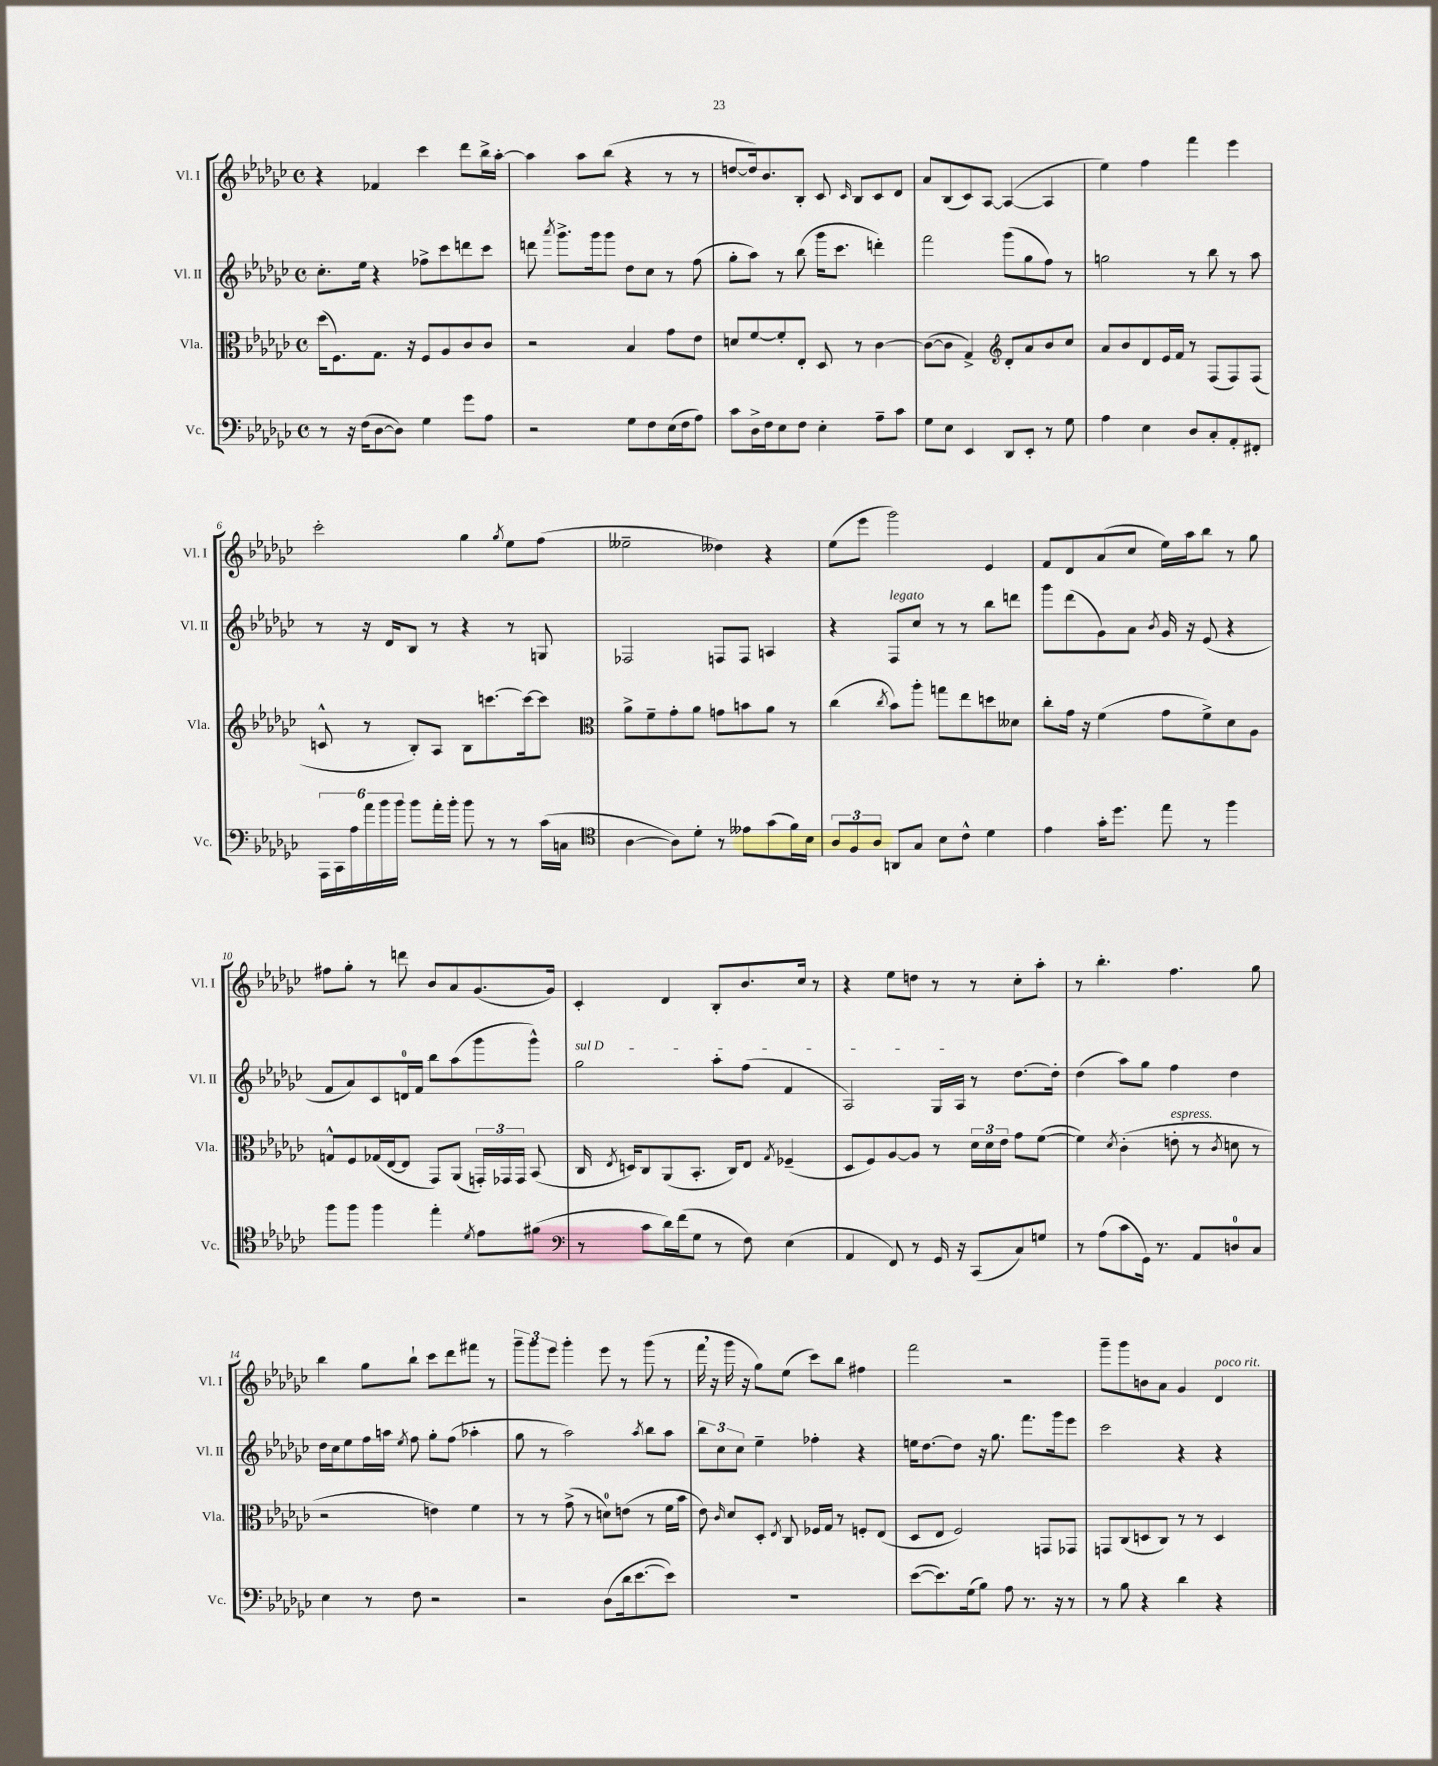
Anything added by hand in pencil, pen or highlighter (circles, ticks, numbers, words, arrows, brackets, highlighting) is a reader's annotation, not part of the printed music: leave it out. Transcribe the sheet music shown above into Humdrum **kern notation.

**kern	**kern	**kern	**kern
*part4	*part3	*part2	*part1
*staff4	*staff3	*staff2	*staff1
*I"Vc.	*I"Vla.	*I"Vl. II	*I"Vl. I
*I'Vc.	*I'Vla.	*I'Vl. II	*I'Vl. I
*clefF4	*clefC3	*clefG2	*clefG2
*k[b-e-a-d-g-c-]	*k[b-e-a-d-g-c-]	*k[b-e-a-d-g-c-]	*k[b-e-a-d-g-c-]
*M4/4	*M4/4	*M4/4	*M4/4
*met(c)	*met(c)	*met(c)	*met(c)
=1	=1	=1	=1
8r	(16dd-\KL	8.cc-'\L	4r
.	8.F\)	.	.
16r	.	.	.
(16F\KL	.	16ee-\Jk	.
[8D-\	8.G-\J	4r	4f-X/
8D-\J])	.	.	.
.	16r	.	.
4G-\	8F/L	8ff-X^\L	4ccc-\
.	8A-/	8ccc-\	.
8g-\L	8c-/	8dddn\	8ddd-\L
8A-\J	8c-/J	8ccc-\J	16bb-^\L
.	.	.	[16aa-'\JJ
=2	=2	=2	=2
2r	2r	8dddn\	4aa-\]
.	.	8qaaa-/	.
.	.	8.ggg-^\L	.
.	.	.	8aa-\L
.	.	16ggg-\k	.
.	.	8ggg-\J	(8bb-\J
8G-\L	4B-/	8dd-\L	4r
8F\	.	8cc-\J	.
(16E-\L	8g-\L	8r	8r
16F\J	.	.	.
8A-\J)	8e-\J	(8ff\	8r
=3	=3	=3	=3
8c-\L	8dn/L	8gg-'\L	[8ddn/L
16D-^\L	[8f/	8aa-\J)	16dd/k])
16F\J	.	.	8.b-/
8E-\	8f'/]	8r	.
8F\J	8E-'/J	(8bb-\	8B-'/J
4E-'\	8D-/	16ggg-\KL	8c-/
.	.	8.ccc-\J	.
.	.	.	16qqc-/
.	8r	.	8B-/L
8A-~\L	[4c-\	4dddn'\)	8c-/
8c-\J	.	.	8d-/J
=4	=4	=4	=4
8G-\L	(8c-\L_	2fff\	8a-/L
8E-\J	8c-\J]	.	(8B-/
4EE-/	4G-^/)	.	8c-/)
.	.	.	[8A-/J
*	*clefG2	*	*
8DD-/L	8d-'/L	(8ggg-\L	(4A-/_
8EE-'/J	8a-/	8gg-\	.
8r	8b-/	8ff\J)	4A-/]
8G-\	8cc-/J	8r	.
=5	=5	=5	=5
4A-\	8a-/L	2ggn\	4ee-\)
.	8b-/	.	.
4E-\	8d-/	.	4ff\
.	16e-/L	.	.
.	16f/JJ	.	.
8D-/L	8r	8r	4fff\
8C-'/	(8F/L	8bb-\	.
8AA-'/	8F/)	8r	4eee-\
8FF#X'/J	(8F/J	8aa-\	.
!!LO:LB:g=z
=6	=6	=6	=6
24AAA-\LL	8cn^^/	8r	2ccc-'\
24CC-\	.	.	.
24A-\	.	.	.
24a-\	8r	16r	.
24b-\	.	.	.
.	.	16d-/KL	.
24b-\JJ	.	.	.
8b-\L	8B-'/L)	8B-/J	.
16a-'\L	8A-/J	8r	.
16b-'\JJ	.	.	.
8b-\	8B-\L	4r	4gg-\
8r	[8.cccn\	.	.
.	.	.	8qgg-/
8r	.	8r	8ee-\L
.	16ccc\k_	.	.
(16c-\LL	8ccc\J]	8Gn/	(8ff\J
16Cn\JJ	.	.	.
=7	=7	=7	=7
*clefC4	*clefC3	*	*
[4A-\	8a-^\L	2F-X/	2ee--X~\
.	8f~\	.	.
8A-\L])	8g-'\	.	.
8d-'\J	8a-\J	.	.
8r	8gn\L	8Fn/L	4dd--X\)
8e--X\L	8bn\	8F/J	.
(8g-\	8a-\J	4An/	4r
16f\L)	8r	.	.
16B-\JJ	.	.	.
=8	=8	=8	=8
12A-/L	(4cc-\	4r	(8ee-\L
12F/	.	.	.
.	.	.	8eee-\J
12A-/J	.	.	.
.	8qcc-/	.	.
!	!	!LO:TX:a:i:t=legato	!
8AAn/L	8b-\L)	8F/L	2ggg-\)
8G-/J	8aa-'\J	8cc-/J	.
8B-\L	8ggn\L	8r	.
8c-^^\J	8ee-\	8r	.
4d-\	8ddn\	8bb-\L	4e-/
.	8d--X\J	8dddn\J	.
=9	=9	=9	=9
4e-\	8cc-'\L	8ggg-\L	8f/L
.	16g-\Jk	(8ddd-\	8d-/
.	16r	.	.
16g-'\KL	(4f\	8g-\)	(8a-/
8.dd-\J	.	.	.
.	.	8a-\J	8cc-/J
.	.	8qb-/	.
8ee-\	8g-\L	16g-/	16ee-\LL)
.	.	16r	16aa-\J
8r	8f^\)	(8e-/	8bb-\J
4ff\	8d-\	4r	8r
.	8A-\J	.	8gg-\
!!LO:LB:g=z
=10	=10	=10	=10
8ff\L	8Gn^^/L	8f/L	8ff#X\L
8ff\J	8F/	8a-/)	8gg-'\J
4ff\	(16G-X/L	8c-/	8r
.	[16E-/J	.	.
.	8E-/J]	16dn/L	8dddn\
.	.	16f/JJ	.
4ee-'\	8GG-/L)	8bb-\L	8b-/L
.	(8AA-/J	(8aa-\	8a-/
8qd-/	.	.	.
8e-\L	24GGn'/LL)	8ggg-\	(8.g-/
.	24GG-X/	.	.
.	24GG-/JJ	.	.
(8f#X\J	(8BB-/	8ggg-^^\J)	.
.	.	.	16g-/Jk)
=11	=11	=11	=11
*clefF4	*	*	*
!	!	!LO:TX:a:i:t=sul D	!
8r	16C-/	2gg-\	4c-'/
.	8qE-/	.	.
.	16Dn/KL)	.	.
8c-\L	8C-/	.	.
16d-\L)	(8AA-/	.	4d-/
(16f\J	.	.	.
8G-\J	8.BB-'/J	.	.
8r	.	8aa-'\L	8B-'/L
.	16C-/KL)	.	.
8F\)	8E-/J	(8ff\J	8.b-/
.	8qG-/	.	.
(4E-\	(4F-X~/	4f/	.
.	.	.	16cc-/Jk
.	.	.	8r
=12	=12	=12	=12
4AA-/	8D-/L	2A-/)	4r
.	8F/)	.	.
8FF/)	[8A-/	.	8ee-\L
8r	8A-/J]	.	8ddn\J
16GG-/	8r	16G-/LL	8r
16r	.	16A-/JJ	.
(8CC-/L	24d-\LL	8r	8r
.	24d-\	.	.
.	24e-\JJ	.	.
8C-/)	8g-\L	[8.dd-\L	8cc-'\L
8Gn/J	([8f\J	.	8aa-'\J
.	.	16dd-'\Jk]	.
=13	=13	=13	=13
8r	4f\])	(4dd-\	8r
(8A-\L	.	.	4.bb-'\
.	8qd-/	.	.
8c-\	(4c-'\	8aa-\L)	.
16GG-\Jk)	.	8gg-\J	.
8.r	.	.	.
!	!LO:TX:a:i:t=espress.	!	!
.	8en'\	4ff\	4.ff\
8AA-/L	8r	.	.
.	8qc-/	.	.
8Dn/	8dn\	4dd-\	.
8C-/J	8r	.	8gg-\
!!LO:LB:g=z
=14	=14	=14	=14
4E-\	2r	16dd-\LL	4bb-\
.	.	16cc-\J	.
.	.	8ee-\	.
8r	.	16ff\L	8gg-\L
.	.	16aan\JJ	.
.	.	8qee-/	.
8F\	.	8ff\	8bb-`\J
2r	4en\)	8gg-'\L	8ccc-\L
.	.	(8ff\J	8ddd-\
.	4f\	4aa-X'\	8fff#X\J
.	.	.	8r
=15	=15	=15	=15
2r	8r	8gg-\	12ggg-~\L
.	.	.	12ggg-\
.	8r	8r	.
.	.	.	12eee-\J
.	(8g-^\	2aa-\)	4ggg-'\
.	8r	.	.
(8D-\L	8dn\L)	.	8eee-\
16d-\k	(8en\J	.	8r
[8.e-\	.	.	.
.	.	8qaa-/	.
.	8r	8bb-\L	(8ggg-\
8e-\J])	16f\LL	8aa-\J	8r
.	16b-\JJ	.	.
=16	=16	=16	=16
1r	8e-\)	12bb-\L	16fff,\
.	.	.	16r
.	.	12cc-\	.
.	16qqc-/	.	.
.	8d-/L	.	16ggg-\
.	.	12cc-\J	.
.	.	.	16r
.	8D-'/J	4ee-~\	8gg-\L)
.	8qE-/	.	.
.	8C-/	.	(8ee-\J
.	16F-X/LL	4ff-X'\	8ccc-\L)
.	16G-/JJ	.	.
.	8r	.	8bb-\J
.	8Fn'/L	4r	4ff#X\
.	(8E-/J	.	.
=17	=17	=17	=17
([8e-\L	8D-/L	16een\KL	2fff\
.	.	[8.dd-\	.
8.e-\])	8E-/J	.	.
.	2F/)	8dd-\J]	.
(16G-\k	.	.	.
8B-\J)	.	16r	.
.	.	8.gg-\	.
8A-\	.	.	2r
8.r	.	8.fff\L	.
.	8GGn/L	.	.
16r	.	16ggg-\k	.
8r	8GG-X/J	8eee-\J	.
=18	=18	=18	=18
8r	8GGn/L	2ccc-\	8ggg-~\L
8B-\	(8C-/	.	8ggg-\
4r	8Dn/	.	8bn\
.	8C-/J)	.	8a-\J
4d-\	8r	4r	4g-/
.	8r	.	.
!	!	!	!LO:TX:a:i:t=poco rit.
4r	4D/	4r	4d-/
==	==	==	==
*-	*-	*-	*-
